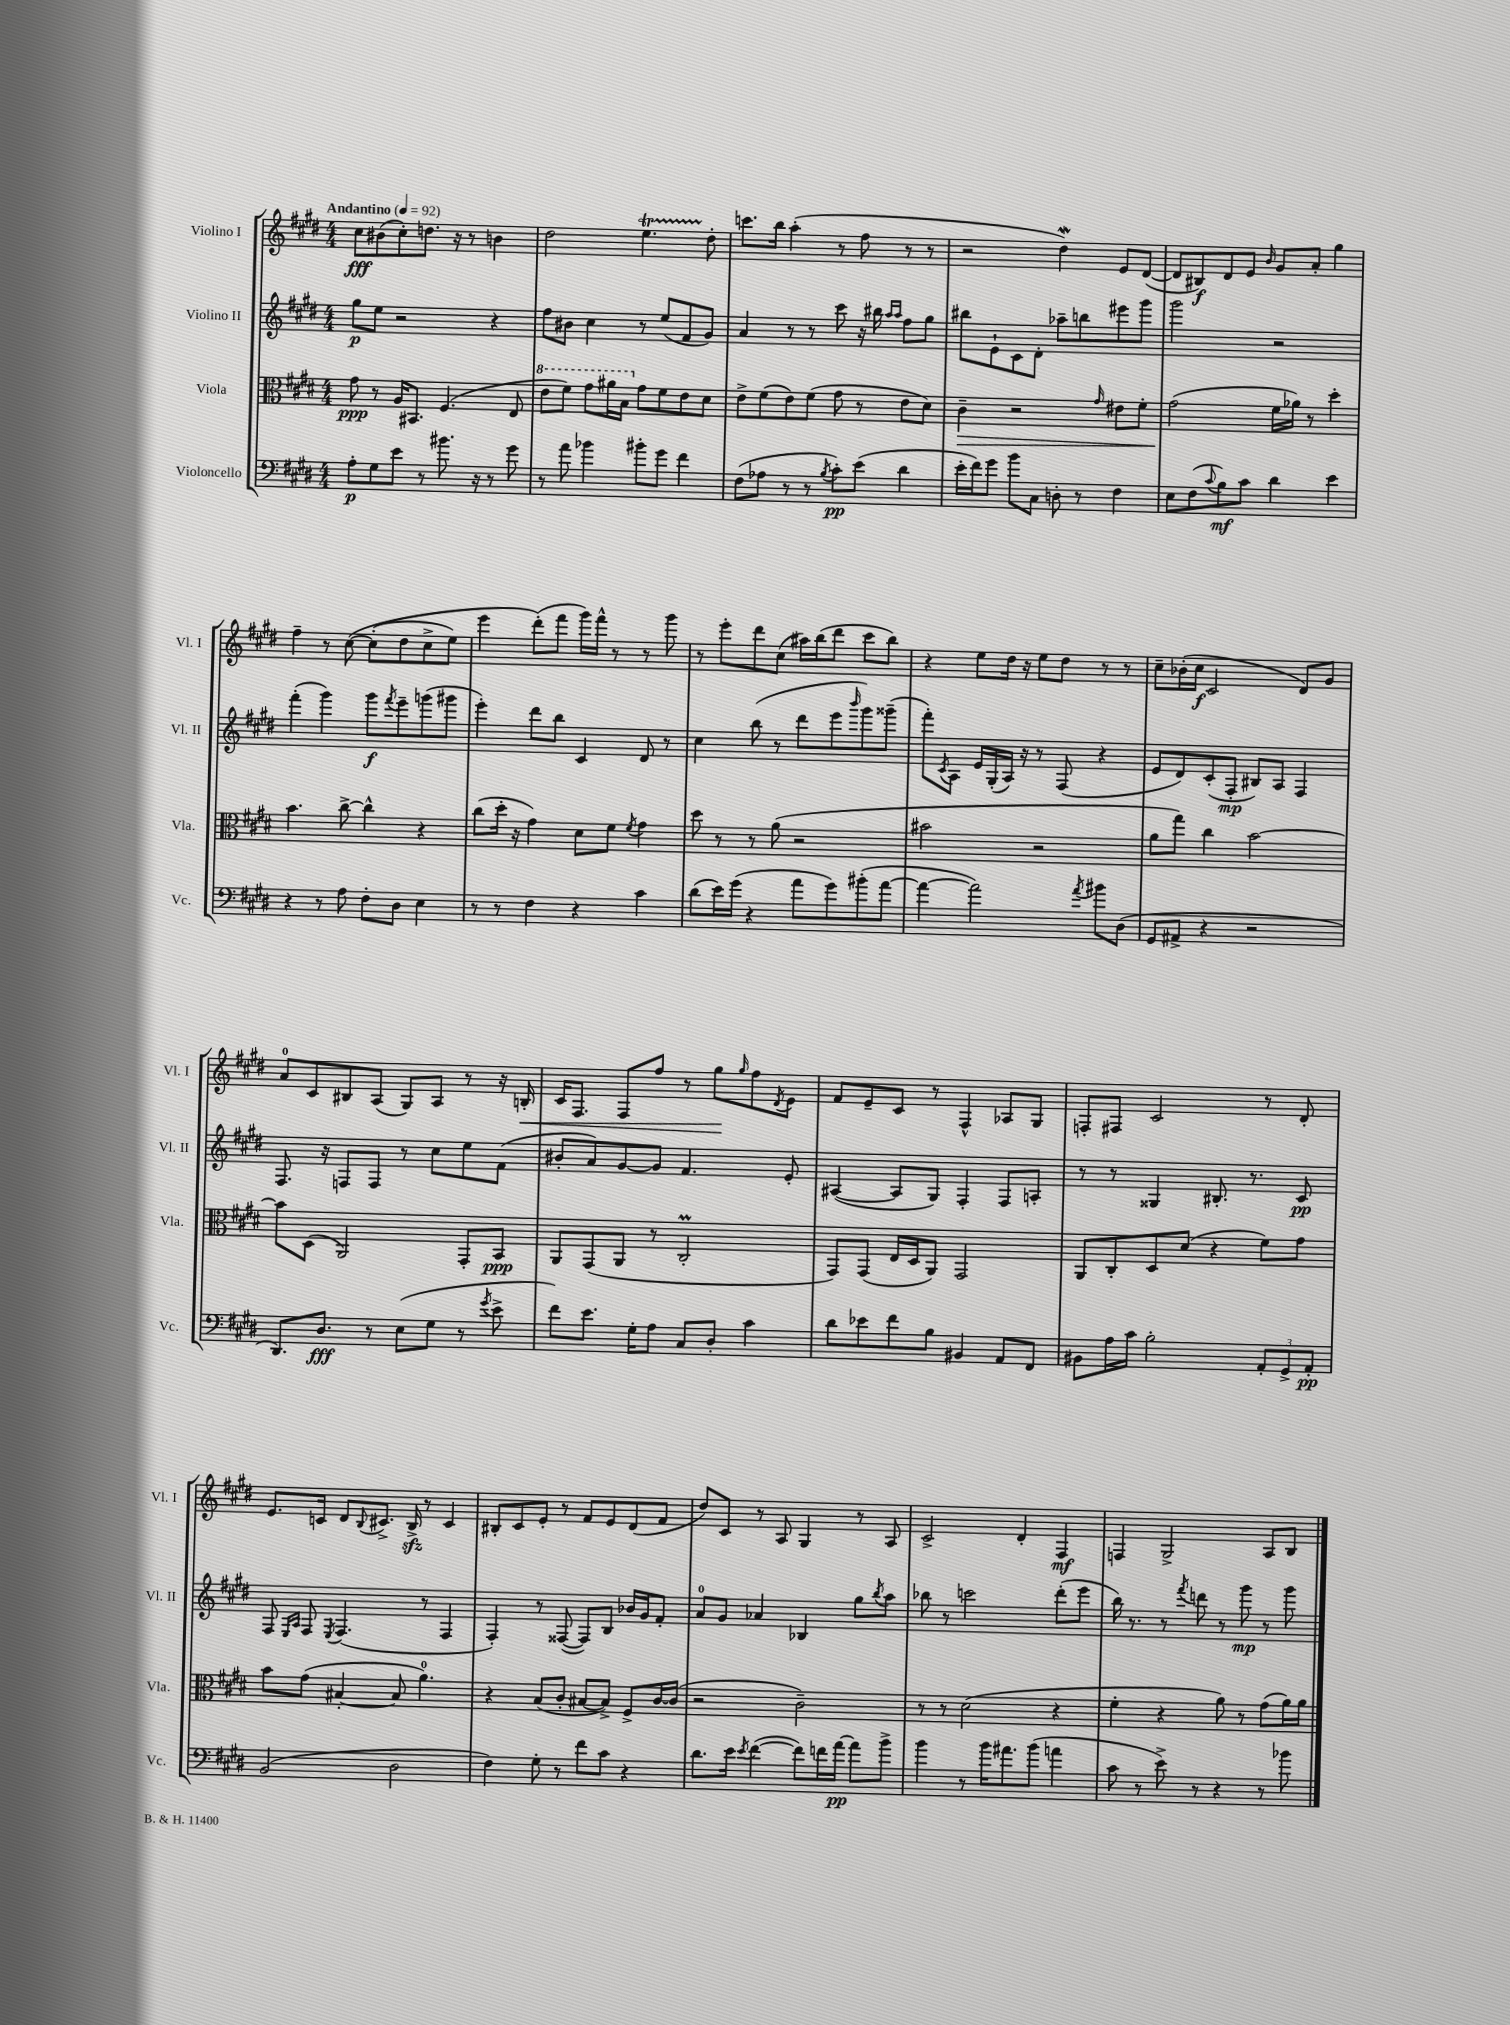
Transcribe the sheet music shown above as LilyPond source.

<<
\new StaffGroup <<
\new Staff = "s0" \with { instrumentName = "Violino I" shortInstrumentName = "Vl. I" } {
    \clef treble \key e \major \numericTimeSignature \time 4/4 \tempo "Andantino" 4 = 92
    cis''8\fff bis'8( cis''8-.) d''8. r16 r8 b'4 |
    dis''2 e''4.\startTrillSpan dis''8-.\stopTrillSpan |
    c'''8. b''16 a''4-.( r8 fis''8 r8 r8 |
    r2 dis''4\mordent) e'8 dis'8~( |
    dis'8 bis8\f) dis'8 e'8 \grace { b'16 } gis'8 a'8-. gis''4 |
    fis''4-- r8 cis''8~\( cis''8-.( dis''8 cis''8-> e''8) |
    e'''4 dis'''8-.(\) fis'''8 gis'''16) fis'''16-^ r8 r8 gis'''8 |
    r8 e'''8-. dis'''8 cis''8( ais''16) b''16( dis'''8 cis'''8 b''8) |
    r4 e''8 dis''16 r16 e''8 dis''8 r8 r8 |
    cis''8-- bes'16-.( cis''16\f cis'2 dis'8) gis'8 |
    a'8-0 cis'8 bis8 a8( gis8) a8 r8 r16 b16-.\< |
    cis'16 fis8. fis8 fis''8 r8 gis''8\! \grace { gis''16 } fis''8 \acciaccatura { dis'8 } e'8 |
    fis'8 e'8-- cis'8 r8 fis4-^ aes8 gis8 |
    f8-. fis8 cis'2 r8 dis'8-. |
    e'8. c'16 dis'8 \appoggiatura { b8 } cis'8.-> b16->\sfz r8 cis'4 |
    bis8-. cis'8 e'8-. r8 fis'8 e'8 dis'8( fis'8 |
    dis''8) cis'8 r8 a8 gis4 r8 a8 |
    cis'2-> dis'4-. fis4\mf |
    f4 gis2-> a8 b8 \bar "|." |
}
\new Staff = "s1" \with { instrumentName = "Violino II" shortInstrumentName = "Vl. II" } {
    \clef treble \key e \major \numericTimeSignature \time 4/4
    gis''8\p e''8 r2 r4 |
    fis''8 bis'8 cis''4 r8 e''8( fis'8 gis'8) |
    a'4 r8 r8 cis'''8 r16 bis''16 \grace { a''16 a''16 } fis''8 gis''8 |
    bis''8 e'8-! cis'8 dis'8-. aes''8-- b''8 eis'''8 gis'''8 |
    gis'''2 r2 |
    fis'''4-.( gis'''4) gis'''8\f \acciaccatura { fis'''8 } e'''8-- g'''8( gis'''8 |
    e'''4-.) dis'''8 b''8 cis'4 dis'8 r8 |
    cis''4 b''8( r8 dis'''8 e'''8 \grace { b'''16 } gis'''8) gisis'''8--( |
    fis'''8-.) \acciaccatura { cis'8 } a8 e'16 gis16-.( a16) r16 r8 fis8( r4 |
    e'8 dis'8) cis'8-.( fis8-.\mp bis8) a8 fis4 |
    fis8. r16 f8 f8 r8 cis''8 e''8 fis'8( |
    bis'8-. a'8) gis'8~ gis'8 fis'4. e'8-. |
    ais4~( ais8 gis8) fis4-. fis8 a8-. |
    r8 r8 gisis4 bis8.-. r8. cis'8\pp |
    fis8 \grace { e16 a16 } fis8 \acciaccatura { e8 } fis4.( r8 fis4 |
    fis4-.) r8 fisis8~( fisis8) b8 bes'16 gis'16 fis'8-. |
    a'8-0 gis'8 aes'4 bes4 gis''8 \acciaccatura { b''8 } a''8 |
    bes''8 r8 c'''2 dis'''8-.( e'''8 |
    b''16) r8. r8 \acciaccatura { fis'''8 } d'''8 r8 gis'''8\mp r8 gis'''8 \bar "|." |
}
\new Staff = "s2" \with { instrumentName = "Viola" shortInstrumentName = "Vla." } {
    \clef alto \key e \major \numericTimeSignature \time 4/4
    gis'8\ppp r8 a16 bis,8. fis4.( e8 |
    \ottava #1 e''8 fis''8) gis''8 ais''16 b'16 \ottava #0 gis'8 fis'8 e'8 dis'8 |
    e'8-> fis'8( e'8) fis'8( gis'8 r8 e'8 dis'8) |
    cis'4--\> r2 \grace { gis'16 } eis'8 fis'8-. |
    gis'2\!( fis'16 aes'16) r8 dis''4-. |
    b'4. cis''8~-> cis''4-^ r4 |
    cis''8( dis''16-. r16 gis'4) dis'8 fis'8 \acciaccatura { fis'8 } gis'4 |
    dis''8 r8 r8 a'8( r2 |
    bis'2 r2 |
    a'8 gis''8) cis''4 b'2~ |
    b'8 dis8( a,2) gis,8-. b,8\ppp |
    a,8 gis,8( a,8 r8 cis2-.\prall |
    gis,8) gis,8( e16 dis16 a,8) gis,2 |
    a,8 cis8-. dis8 dis'8( r4 fis'8) gis'8 |
    b'8 gis'8( bis4~-. bis8 a'4.-0) |
    r4 b8( cis'8-. bis8~ bis8->) fis8-> cis'16~ cis'16( |
    r2 cis'2--) |
    r8 r8 dis'2( r4 |
    fis'4-. r4 a'8) r8 gis'8( a'16) a'16 \bar "|." |
}
\new Staff = "s3" \with { instrumentName = "Violoncello" shortInstrumentName = "Vc." } {
    \clef bass \key e \major \numericTimeSignature \time 4/4
    a8-.\p gis8 e'8 r8 bis'8. r16 r8 gis'8 |
    r8 a'8 bes'4 bis'8-. gis'8 fis'4 |
    fis8( aes8 r8 r8 \acciaccatura { b8 } cis'8-.\pp) e'8( dis'4 |
    e'16-. fis'16) gis'8 b'8 cis8 d8-. r8 fis4 |
    e8 fis8( \appoggiatura { cis'8 } b8\mf) cis'8 dis'4 e'4 |
    r4 r8 a8 fis8-. dis8 e4 |
    r8 r8 fis4 r4 cis'4 |
    dis'8( e'16) gis'16( r4 a'8 gis'8) bis'8-.( a'8~ |
    a'4~ a'2) \acciaccatura { a'8 } bis'8 dis8( |
    gis,8 ais,8-> r4 r2 |
    dis,8.) dis8.\fff r8 e8( gis8 r8 \acciaccatura { gis'8 } e'8-> |
    fis'8) e'8. gis16-. a8 cis8 dis8-. cis'4 |
    dis'8 ees'8 fis'8 b8 bis,4 a,8 fis,8 |
    bis,8 a16 cis'16 b2-. \tuplet 3/2 { a,8-. gis,8-> a,8-.\pp } |
    b,2( dis2 |
    fis4) gis8-. r8 fis'8 cis'8 r4 |
    dis'8. e'16 \acciaccatura { e'8 } fis'4~( fis'8) f'16 a'16~\pp a'8 b'8-> |
    b'4 r8 b'16 ais'8. b'8( a'4 |
    cis'8 r8 e'8->) r8 r4 r8 bes'8 \bar "|." |
}
>>
>>
\layout { \context { \Score \remove "Bar_number_engraver" } }
